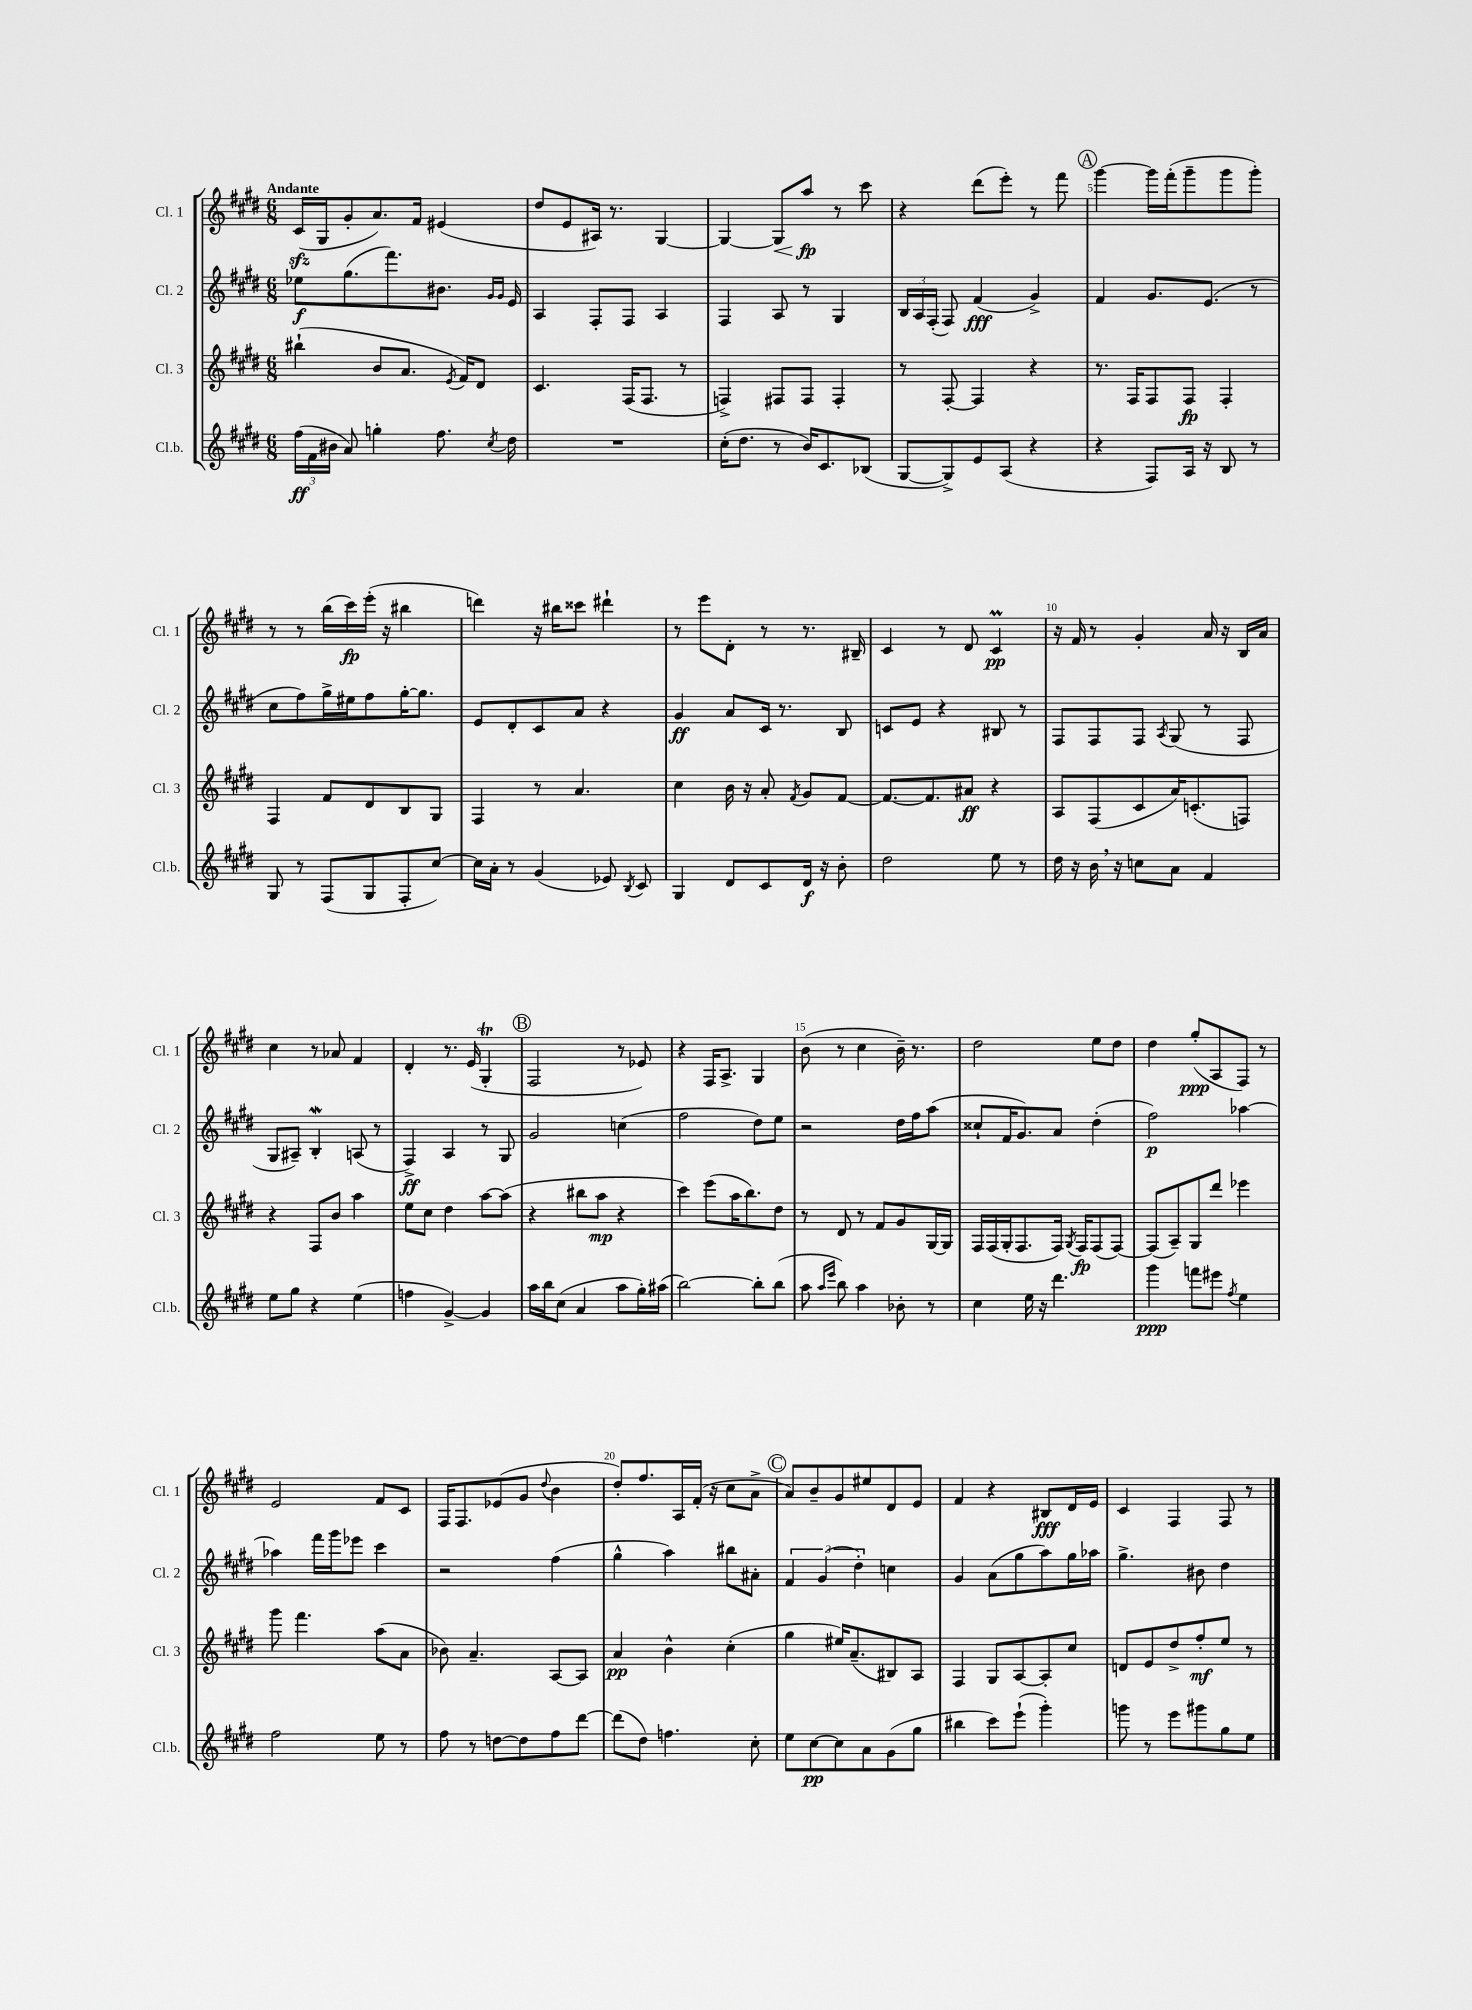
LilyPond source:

<<
\new StaffGroup <<
\new Staff = "s0" \with { instrumentName = "Cl. 1" shortInstrumentName = "Cl. 1" } {
    \clef treble \key e \major \numericTimeSignature \time 6/8 \tempo "Andante"
    \autoBeamOff cis'16[\sfz( gis16 gis'8-. a'8.) fis'16] eis'4( |
    dis''8[ e'8 ais16]) r8. gis4~ |
    gis4~ gis8[\< a''8]\fp\! r8 cis'''8 |
    r4 dis'''8[( e'''8]-.) r8 fis'''8 |
    \mark \markup { \circle "A" } gis'''4~ gis'''16[ fis'''16-.( gis'''8-- gis'''8 gis'''8]-.) |
    r8 r8 b''16[( cis'''16\fp) e'''16]-.( r16 bis''4 |
    d'''4) r16 bis''16[ cisis'''8] dis'''4-! |
    r8 e'''8[ dis'8]-. r8 r8. bis16-- |
    cis'4 r8 dis'8 cis'4\prall\pp |
    r16 fis'16 r8 gis'4-. a'16 r16 b16[ a'16] |
    cis''4 r8 aes'8 fis'4 |
    dis'4-. r8. e'16( gis4-.\trill |
    \mark \markup { \circle "B" } fis2 r8 ees'8) |
    r4 fis16[ a8.]-> gis4 |
    b'8( r8 cis''4 b'16--) r8. |
    dis''2 e''8[ dis''8] |
    dis''4 gis''8[-.\ppp( a8 fis8]) r8 |
    e'2 fis'8[ cis'8] |
    fis16[ fis8. ees'8( gis'8] \appoggiatura { dis''8 } b'4 |
    dis''8[-.) fis''8. a16 fis'16]-.( r16 cis''8[ a'8]-> |
    \mark \markup { \circle "C" } a'8[) b'8-- gis'8 eis''8 dis'8 e'8] |
    fis'4 r4 bis8[\fff dis'16 e'16] |
    cis'4 fis4 fis8 r8 \bar "|." |
}
\new Staff = "s1" \with { instrumentName = "Cl. 2" shortInstrumentName = "Cl. 2" } {
    \clef treble \key e \major \numericTimeSignature \time 6/8
    \autoBeamOff ees''8[\f gis''8.( fis'''8.) bis'8.] \grace { gis'16[ gis'16] } e'16 |
    a4 fis8[-. fis8] a4 |
    fis4 a8 r8 gis4 |
    \tuplet 3/2 { b16[ a16 fis16]-.( } fis8) fis'4\fff( gis'4->) |
    \mark \markup { \circle "A" } fis'4 gis'8.[ e'8.]( r8 |
    cis''8[ fis''8) gis''16-> eis''16 fis''8 gis''16~-. gis''8.] |
    e'8[ dis'8-. cis'8 a'8] r4 |
    gis'4\ff a'8[ cis'16] r8. b8 |
    c'8[ e'8] r4 bis8 r8 |
    fis8[ fis8 fis8] \acciaccatura { a8 } gis8( r8 fis8 |
    gis8[ ais8]--) b4-.\mordent a8( r8 |
    fis4->\ff) a4 r8 gis8 |
    \mark \markup { \circle "B" } gis'2 c''4( |
    fis''2 dis''8[) e''8] |
    r2 dis''16[ fis''16 a''8]( |
    cisis''8[-! fis'16 gis'8.) a'8] dis''4-.( |
    fis''2\p) aes''4~ |
    aes''4 fis'''16[ gis'''16 ees'''8] cis'''4 |
    r2 fis''4( |
    gis''4-^ a''4) bis''8[ ais'8]-. |
    \mark \markup { \circle "C" } \tuplet 3/2 { fis'4 gis'4( dis''4-.) } c''4 |
    gis'4 a'8[( gis''8 a''8) gis''16 aes''16] |
    gis''4.-> bis'8 dis''4 \bar "|." |
}
\new Staff = "s2" \with { instrumentName = "Cl. 3" shortInstrumentName = "Cl. 3" } {
    \clef treble \key e \major \numericTimeSignature \time 6/8
    \autoBeamOff bis''4-!( b'8[ a'8.] \acciaccatura { e'8 } fis'16[) dis'8] |
    cis'4. fis16[( fis8.] r8 |
    f4->) fis8[ fis8] fis4-. |
    r8 fis8~-. fis4 r4 |
    \mark \markup { \circle "A" } r8. fis16[ fis8 fis8]\fp fis4-. |
    fis4 fis'8[ dis'8 b8 gis8] |
    fis4 r8 a'4. |
    cis''4 b'16 r16 a'8-. \acciaccatura { fis'8 } gis'8[ fis'8]~ |
    fis'8.[~ fis'8. ais'8]\ff r4 |
    a8[ fis8( cis'8 a'16) c'8.-.( f8]) |
    r4 fis8[ b'8] a''4 |
    e''8[ cis''8] dis''4 a''8[~ a''8]( |
    \mark \markup { \circle "B" } r4 bis''8[ a''8]\mp r4 |
    cis'''4) e'''8[( a''16 b''8.) dis''8] |
    r8 dis'8 r8 fis'8[ gis'8 gis16~ gis16] |
    fis16[ fis16( gis16-. fis8. fis16]) \acciaccatura { gis8 } fis16[\fp fis8( fis8]~) |
    fis8[( a8--) gis8 dis'''8] ees'''4 |
    gis'''8 fis'''4. a''8[( a'8] |
    bes'8) a'4.-- a8[~ a8] |
    a'4\pp b'4-^ cis''4-.( |
    \mark \markup { \circle "C" } gis''4 eis''16[) a'8.--( bis8) a8] |
    fis4 gis8[ a8~ a8-. cis''8] |
    d'8[ e'8 dis''8-> fis''8-.\mf e''8] r8 \bar "|." |
}
\new Staff = "s3" \with { instrumentName = "Cl.b." shortInstrumentName = "Cl.b." } {
    \clef treble \key e \major \numericTimeSignature \time 6/8
    \autoBeamOff \tuplet 3/2 { fis''16[\ff( fis'16 bis'16] } a'8) g''4-. fis''8. \acciaccatura { cis''8 } dis''16 |
    R2. |
    cis''16[-.( dis''8.] r8 b'16[) cis'8. bes8]( |
    gis8[~ gis8->) e'8 a8]( r4 |
    \mark \markup { \circle "A" } r4 fis8[) a16] r16 b8 r8 |
    gis8 r8 fis8[( gis8 fis8-. cis''8]~) |
    cis''16[ a'16]-. r8 gis'4( ees'8) \acciaccatura { b8 } cis'8 |
    gis4 dis'8[ cis'8 dis'16]\f r16 b'8-. |
    dis''2 e''8 r8 |
    dis''16 r16 b'16 \breathe r16 c''8[ a'8] fis'4 |
    e''8[ gis''8] r4 e''4( |
    f''4 gis'4~->) gis'4 |
    \mark \markup { \circle "B" } a''16[ b''16 cis''8]( a'4 a''8[ gis''16-.) ais''16]( |
    b''2~) b''8[-. b''8]( |
    a''8 \grace { a''16[ e'''16] } b''8) a''4 bes'8-. r8 |
    cis''4 e''16 r16 dis'''4. |
    gis'''4\ppp f'''8[ eis'''8] \acciaccatura { fis''8 } e''4 |
    fis''2 e''8 r8 |
    fis''8 r8 d''8[~ d''8 fis''8 dis'''8]~ |
    dis'''8[( dis''8]) f''4. cis''8-. |
    \mark \markup { \circle "C" } e''8[ cis''8~\pp cis''8 a'8 gis'8( gis''8] |
    bis''4 cis'''8[) e'''8]-!( gis'''4-.) |
    g'''8 r8 e'''8[ gis'''8 gis''8 e''8] \bar "|." |
}
>>
>>
\layout { \context { \Score \override BarNumber.break-visibility = ##(#f #t #t) barNumberVisibility = #(every-nth-bar-number-visible 5) } }
